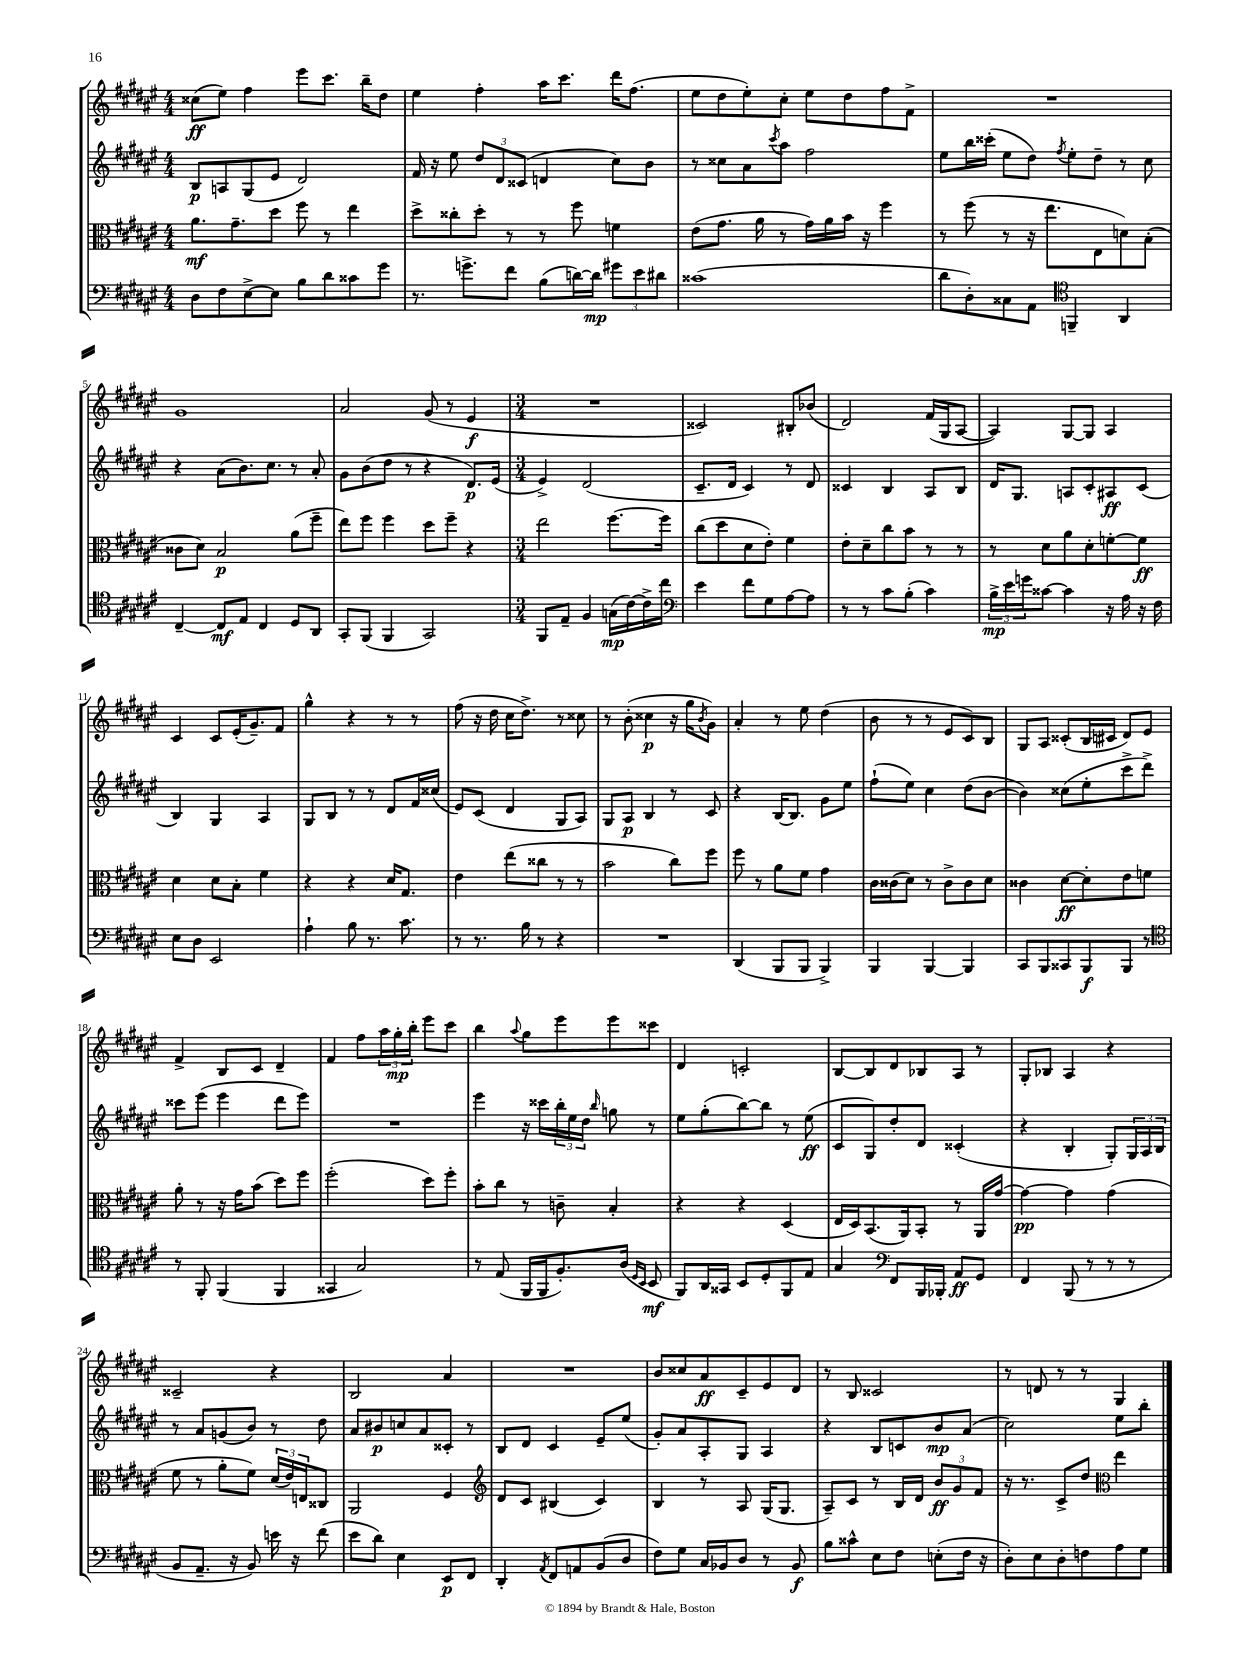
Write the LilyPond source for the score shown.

<<
\new StaffGroup <<
\new Staff = "s0" {
    \clef treble \key fis \major \numericTimeSignature \time 4/4
    cisis''8\ff( eis''8) fis''4 eis'''8 cis'''8. b''16-- dis''8 |
    eis''4 fis''4-. ais''16 cis'''8. dis'''16 fis''8.( |
    eis''8 dis''8 eis''8-.) cis''8-. eis''8 dis''8 fis''8 fis'8-> |
    R1 |
    gis'1 |
    ais'2 gis'8( r8 eis'4\f |
    \numericTimeSignature \time 3/4 R2. |
    cisis'2) bis8-. bes'8( |
    dis'2) fis'16( gis16 ais8~ |
    ais4) gis8~ gis8 ais4 |
    cis'4 cis'8 eis'16-.( gis'8.--) fis'8 |
    gis''4-^ r4 r8 r8 |
    fis''8( r16 dis''16 cis''16 dis''8.->) r8 cisis''8 |
    r8 b'8-.( cisis''4\p r16 gis''16 \acciaccatura { b'8 } gis'8) |
    ais'4-. r8 eis''8 dis''4( |
    b'8 r8 r8 eis'8 cis'8) b8 |
    gis8 ais8 cisis'8-.( b16 cis'16 dis'8) eis'8 |
    fis'4-> b8 cis'8 dis'4-- |
    fis'4 fis''8 \tuplet 3/2 { ais''16 gis''16-.\mp b''16-. } eis'''8 cis'''8 |
    b''4 \appoggiatura { ais''8 } gis''8 eis'''8 eis'''8 cisis'''8 |
    dis'4 c'2-. |
    b8~ b8 dis'8 bes8 ais8 r8 |
    gis8-. bes8 ais4 r4 |
    cisis'2-- r4 |
    b2 ais'4 |
    R2. |
    b'8 cisis''8 ais'8\ff cis'8-- eis'8 dis'8 |
    r8 b8 cisis'2 |
    r8 d'8 r8 r8 gis4 \bar "|." |
}
\new Staff = "s1" {
    \clef treble \key fis \major \numericTimeSignature \time 4/4
    b8\p a8 gis8( eis'8 dis'2) |
    fis'16 r16 eis''8 \tuplet 3/2 { dis''8 dis'8 cisis'8( } d'4 cis''8) b'8 |
    r8 cisis''8 ais'8 \acciaccatura { cis'''8 } ais''8 fis''2 |
    eis''8 b''16 cisis'''16-.( eis''8 dis''8) \acciaccatura { fis''8 } eis''8-. dis''8-- r8 cis''8 |
    r4 ais'8( b'8.) cis''8. r8 ais'8-. |
    gis'8 b'8( dis''8 r8 r4 dis'8.\p) eis'16( |
    \numericTimeSignature \time 3/4 eis'4->) dis'2( |
    cis'8.-- dis'16 cis'4) r8 dis'8 |
    cisis'4 b4 ais8 b8 |
    dis'16 gis8. a8 cis'8-. ais8\ff cis'8( |
    b4) gis4 ais4 |
    gis8 b8 r8 r8 dis'8 fis'16 cisis''16( |
    eis'8) cis'8( dis'4 gis8 ais8) |
    gis8 ais8\p b4 r8 cis'8 |
    r4 b16~ b8. gis'8 eis''8 |
    fis''8-!( eis''8) cis''4 dis''8( b'8~ |
    b'4) cisis''8( eis''8-. cis'''8-> dis'''8->) |
    cisis'''8 eis'''8( eis'''4 dis'''8 eis'''8) |
    R2. |
    eis'''4 r16 cisis'''16 \tuplet 3/2 { b''16-. eis''16 dis''16 } \grace { b''16 } g''8 r8 |
    eis''8 gis''8-.( b''8~) b''8 r8 eis''8\ff( |
    cis'8 gis8) dis''8-. dis'8 cisis'4-.( |
    r4 b4-. gis8-.) \tuplet 3/2 { gis16 ais16 b16 } |
    r8 ais'8 g'8( b'8) r8 dis''8 |
    ais'8 bis'8\p c''8 ais'8 cisis'8-. r8 |
    b8 dis'8 cis'4 eis'8-- eis''8( |
    gis'8-.) ais'8 ais8-. gis8 ais4 |
    r4 b8 c'8 b'8\mp ais'8( |
    cis''2) eis''8 b''8-. \bar "|." |
}
\new Staff = "s2" {
    \clef alto \key fis \major \numericTimeSignature \time 4/4
    ais'8.\mf gis'8.-- dis''8 fis''8 r8 eis''4 |
    dis''8-> cisis''8-. dis''8-. r8 r8 fis''8 f'4 |
    eis'8( gis'8. ais'16 r8 gis'16) ais'16 b'16 r16 fis''4 |
    r8 fis''8( r8 r16 eis''8. eis8 d'8) b8-.( |
    cisis'8 dis'8) b2\p ais'8( fis''8-- |
    eis''8) fis''8 fis''4 dis''8 fis''8-- r4 |
    \numericTimeSignature \time 3/4 eis''2 fis''8.~ fis''16 |
    cis''8( dis''8 dis'8 eis'8-.) fis'4 |
    eis'8-. dis'8-- cis''8 b'8 r8 r8 |
    r8 dis'8 ais'8 dis'8-. f'8~-. f'8\ff |
    dis'4 dis'8 b8-. fis'4 |
    r4 r4 dis'16 gis8. |
    eis'4 eis''8( cisis''8 r8 r8 |
    b'2 cis''8) fis''8 |
    fis''8 r8 ais'8 fis'8 gis'4 |
    cis'16 cisis'16( dis'8) r8 cisis'8-> cisis'8 dis'8 |
    cisis'4 dis'8~\ff dis'8-. eis'8 f'8 |
    ais'8-. r8 r16 gis'16 b'8( dis''8) fis''8 |
    fis''2-.( dis''8) fis''8-. |
    b'8-. cis''8 r8 c'8-- b4-. |
    r4 r4 dis4( |
    eis16 dis16) b,8.( ais,16) b,8-. r8 ais,16 gis'16~ |
    gis'4~\pp gis'4 gis'4( |
    fis'8 r8 ais'8-. fis'8) \tuplet 3/2 { dis'16( eis'16) e16 } cisis8 |
    ais,2 fis4 |
    \clef treble dis'8 cis'8 bis4( cis'4) |
    b4 r8 ais8 gis16( gis8. |
    ais8--) cis'8 r8 b16 dis'16 \tuplet 3/2 { b'8\ff gis'8 fis'8 } |
    r16 r8. cis'8-> dis''8 \clef alto eis''4 \bar "|." |
}
\new Staff = "s3" {
    \clef bass \key fis \major \numericTimeSignature \time 4/4
    dis8 fis8 eis8~-> eis8 b8 dis'8 cisis'8 gis'8 |
    r8. g'8.-> fis'8 b8( d'16~) d'16\mp \tuplet 3/2 { gis'8 eis'8 dis'8 } |
    cisis'1( |
    dis'8 dis8-.) cisis8 ais,8 \clef tenor f,4-- ais,4 |
    cis4~-- cis8\mf eis8 cis4 dis8 ais,8 |
    gis,8-. fis,8( fis,4 gis,2) |
    \numericTimeSignature \time 3/4 fis,8 eis8-- fis4 g16\mp( cis'16~) cis'16-> cis''16 |
    \clef bass eis'4 fis'8 gis8 ais8~ ais8 |
    r8 r8 cis'8 b8-.( cis'4) |
    \tuplet 3/2 { b16->\mp eis'16 g'16 } cisis'8~ cisis'4 r16 ais16 r16 fis16 |
    eis8 dis8 eis,2 |
    ais4-! b8 r8. cis'8. |
    r8 r8. b16 r8 r4 |
    R2. |
    dis,4( b,,8 b,,8 b,,4->) |
    b,,4 b,,4~ b,,4 |
    cis,8 b,,8 cisis,8 b,,8\f b,,8 r8 |
    \clef tenor r8 fis,8-. fis,4( fis,4 |
    gisis,4 gis2) |
    r8 eis8( fis,16 fis,16 fis8.-.) ais16( \grace { dis16 b,16 } b,8\mf |
    fis,8) ais,16 gisis,16 b,8 dis8-. fis,8 eis8 |
    gis4 \clef bass fis,8 b,,16 bes,,16-. ais,8\ff gis,8 |
    fis,4 b,,8( r8 r8 r8 |
    b,8 ais,8.-- r16 b,8) e'16 r16 fis'8( |
    eis'8 dis'8) eis4 eis,8\p fis,8 |
    dis,4-. \acciaccatura { ais,8 } fis,8 a,8 b,8( dis8 |
    fis8) gis8 cis16 bes,16 dis8 r8 bes,8\f |
    b8 cisis'8-^ eis8 fis8 e8-.( fis16 r16 |
    dis8-.) eis8 dis8-. f8 ais8 gis8 \bar "|." |
}
>>
>>
